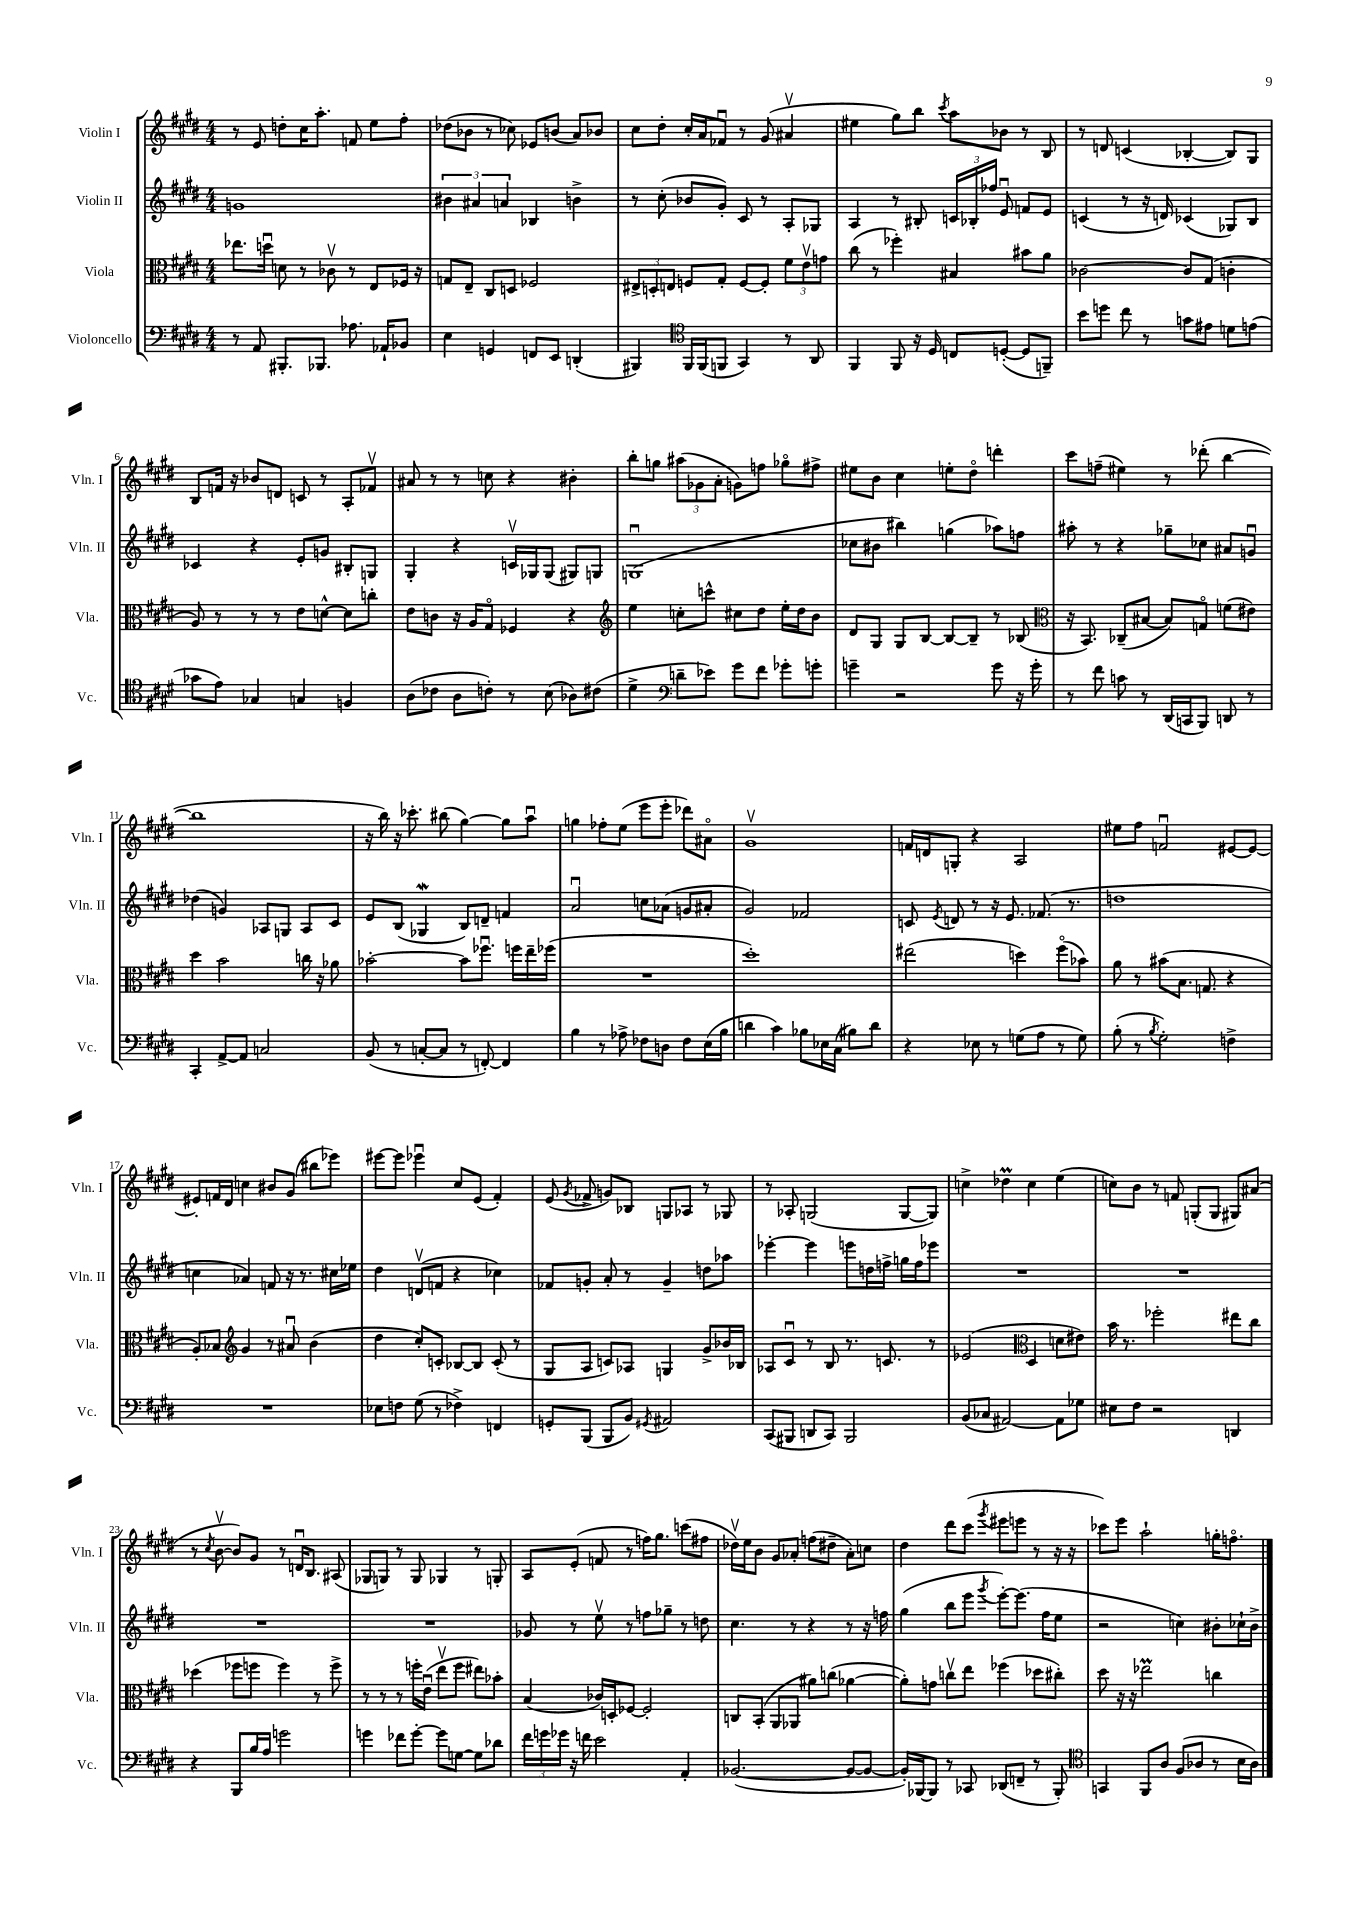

**kern	**kern	**kern	**kern
*staff4	*staff3	*staff2	*staff1
*clefF4	*clefC3	*clefG2	*clefG2
*k[f#c#g#d#]	*k[f#c#g#d#]	*k[f#c#g#d#]	*k[f#c#g#d#]
*M4/4	*M4/4	*M4/4	*M4/4
8r	8.ee-\L	1g	8r
8AA/	.	.	8e/
.	16ddu\Jk	.	.
8.BBB#'/L	8d\	.	8dd'\L
.	8r	.	16cc#\K
8.BBB-/J	.	.	8.aa'\J
.	8c-v\	.	.
8.A-\	8r	.	8f/
.	8E/L	.	8ee\L
16AA-`/LK	.	.	.
8BB-/J	16F-/Jk	.	8ff#'\J
.	16r	.	.
=	=	=	=
4E\	8G/L	6b#\	(8dd-\L
.	8E~/J	.	8b-\J
.	.	6a#/	.
4GG/	8C#/L	.	8r
.	.	6a/	.
.	8D/J	.	8cc-\)
8FF/L	2F-/	4B-/	8e-/L
8EE/J	.	.	(8b/J
(4DD'/	.	4b^\	8a/L)
.	.	.	8b-/J
=	=	=	=
4BBB#/)	12E#^/L	8r	8cc#\L
.	12D'/	.	.
.	.	(8cc#'\	8dd#'\J
.	12E/J	.	.
*clefC4	*	*	*
16FF#/LL	8F/L	8b-/L	16cc#'/LL
(16FF#/J	.	.	16a/J
8FF/J	8G#'/J	8g#'/J)	8f-u/J
4GG#/)	[8F/L	8c#/	8r
.	8F'/]J	8r	(8g#/
8r	12f#\L	8A'/L	4a#v/
.	12ev\	.	.
8AA/	.	8G-/J	.
.	12g\J	.	.
=	=	=	=
4FF#/	(8cc#\	4A/	4ee#\
.	8r	.	.
8FF#/	4ff-'\)	8r	8gg#\L)
16r	.	8B#'/	8bb\J
16D#/	.	.	.
.	.	.	8qccc#/
8C/L	4B#/	24c/LL	8aa\L
.	.	24B-'/	.
.	.	24ff-/JJ	.
([8D'/J	.	8eu/	8b-\J
8D/]L	8b#\L	8f/L	8r
8FF~/J)	8a\J	8e/J	8B/
=	=	=	=
8b\L	[2c-\	(4c/	8r
8dd\J	.	.	8d/
8cc#\	.	8r	(4c/
8r	.	16r	.
.	.	16d/)	.
8g\L	8c-/]L	(4c-/	[4B-'/
8e#\J	(8G#/J	.	.
8d\L	4c'\	8G-/L)	8B-/]L)
(8e\J	.	8B/J	8G#/J
=	=	=	=
8g-\L	8A/)	4c-/	8B/L
8e\J)	8r	.	16f/Jk
.	.	.	16r
4G-/	8r	4r	8b-/L
.	8r	.	8d/J
4G/	8e\L	8e'/L	8c/
.	[8d^^\J	8g/J	8r
4F/	8d\]L	8B#'/L	8A'/L
.	8cc'\J	8G/J	8f-v/J
=	=	=	=
(8A\L	8e\L	4G#'/	8a#/
8c-\J	8c\J	.	8r
8A\L	16r	4r	8r
.	16A/LK	.	.
8c'\J)	8G#o/J	.	8cc\
8r	4F-/	16cv/LL	4r
.	.	16G-/J	.
(8B\	.	(8G-/J	.
8A-\L)	4r	8G#/L)	4b#'\
(8c#\J	.	8G/J	.
=	=	=	=
*	*clefG2	*	*
4d#^\	4ee\	(1Gu	8bb'\L
.	.	.	8gg\J
*clefF4	*	*	*
8d~\L	8cc'\L	.	(12aa#\L
.	.	.	12g-\
8e-\J)	8ccc^^\J	.	.
.	.	.	12a'\J
8g#\L	8cc#\L	.	8g\L)
8f#\J	8dd#\J	.	8ff\J
8g-'\L	16ee'\LL	.	8gg-o\L
.	16dd#\J	.	.
8g'\J	8b\J	.	8ff#^\J
=	=	=	=
4g~\	8d#/L	8cc-\L	8ee#\L
.	8G#/J	8b#\J	8b\J
2r	8G#/L	4bb#\)	4cc#\
.	[8B/J	.	.
.	8B/_L	(4gg\	8ee'\L
.	8B~/]J	.	8dd#o\J
8g\	8r	8aa-\L)	4ddd'\
16r	(8B-/	8ff\J	.
16g'\	.	.	.
=	=	=	=
*	*clefC3	*	*
8r	16r	8aa#'\	8ccc#\L
.	8.BB/)	.	.
8f#\	.	8r	(8ff~\J
8c\	(8C-~/L	4r	4ee#\)
8r	[8B#/J	.	.
(16DD#/LL	8B#/]L)	8gg-~\L	8r
16CC/J	.	.	.
8BBB/J)	8Go/J	8cc-\J	(8ddd-'\
8DD/	(8f\L	8a#/L	[4bb\
8r	8e#\J)	8gu/J	.
=	=	=	=
4CC#'/	4dd#\	(4dd-\	1bb]
[8AA^/L	2b\	4g/)	.
8AA/]J	.	.	.
2C/	.	8A-/L	.
.	.	8G/J	.
.	16cc\	8A-/L	.
.	16r	.	.
.	8a-\	8c#/J	.
=	=	=	=
(8BB/	[2b-'\	8e/L	16r
.	.	.	16bb\)
8r	.	(8B/J	16r
.	.	.	8.ccc-'\
[8C'/L	.	4G-/	.
8C/]J	.	.	(8bb#\
8r	8b-\]L	8B/L)	[4gg#\)
[8FF'/)	8.ff-u\J	8d~/J	.
4FF/]	.	4f/	8gg#\]L
.	16ff\LL	.	.
.	16ee~\	.	8aau\J
.	(16ff-\JJ	.	.
=	=	=	=
4B\	1r	2au/	4gg\
8r	.	.	8ff-'\L
8A-^\	.	.	(8ee\J
8F-\L	.	8cc\L	8eee\L
8D\J	.	(8a-\J	8eee'\J
8F-\L	.	8g/L	8ddd-\L)
(16E\L	.	8a#'/J	8a#o\J
16B\JJ	.	.	.
=	=	=	=
4d\	1dd#')	2g#/)	1g#v
4c#\)	.	.	.
8B-\L	.	2f-/	.
16E-\L	.	.	.
(16C#\JJ	.	.	.
8B#\L)	.	.	.
8d\J	.	.	.
=	=	=	=
4r	(2ee#\	8c/	16f/LL
.	.	.	16d/J
.	.	8qe/	.
.	.	8d/	8G'/J
8E-\	.	8r	4r
8r	.	16r	.
.	.	8.e/	.
(8G\L	4dd\)	.	2A/
8A\J	.	(8.f-/	.
8r	(8ff#o\L	.	.
.	.	8.r	.
8G\)	8b-\J)	.	.
=	=	=	=
(8B'\	8a\	1dd	8ee#\L
8r	8r	.	8ff#\J
8qB/	.	.	.
2G#'\)	(8b#\L	.	2fu/
.	8.B\J	.	.
.	8.G/	.	.
4F^\	4r	.	[8e#/L
.	.	.	8e#/_J
=	=	=	=
1r	8A'/L)	4cc\	8e#'/]L
.	8B-/J	.	16f/L
.	.	.	16d#/JJ
*	*clefG2	*	*
.	4g#/	4a-/)	4cc\
.	8r	8f/	8b#/L
.	8a#u/	16r	(8g#/J
.	.	8.r	.
.	(4b\	.	8bb#\L
.	.	16cc#\LL	8eee-\J)
.	.	16ee-\JJ	.
=	=	=	=
8E-\L	4dd#\	4dd#\	[8eee#\L
8F\J	.	.	8eee#\]J
(8G#\	8cc#'/L)	(8dv/L	4eee-u\
8r	8c'/J	8f/J	.
4F-^\)	[8B-/L	4r	8cc#/L
.	8B-/]J	.	(8e/J
4FF/	(8c'/	4cc-\)	4f#'/)
.	8r	.	.
=	=	=	=
8GG'/L	8G#/L	8f-/L	(8e/
.	.	.	8qg#/
(8BBB/J	8A/J	8g'/J	8f-^/
8BBB/L	8c/L)	8a'/	8g/L)
8BB/J)	8A-/J	8r	8B-/J
8qGG#/	.	.	.
2AA#/	4G/	4g~/	8G/L
.	.	.	8A-/J
.	8g#^/L	8dd\L	8r
.	16b-/L	8aa-\J	8G-/
.	16B-/JJ	.	.
=	=	=	=
(8CC#/L	8A-/L	[4eee-'\	8r
8BBB#/J	8c#u/J	.	8A-'/
8DD/L	8r	4eee-\]	(2G/
8CC#/J)	8B/	.	.
2BBB#/	8.r	8eee\L	.
.	.	16dd\L	.
.	8.c/	16ff^\JJ	.
.	.	16gg\LL	[8G/L
.	.	16ff\J	.
.	8r	8eee-\J	8G/]J)
=	=	=	=
(8BB/L	(2e-/	1r	4cc^\
8C-/J	.	.	.
[2AA#/)	.	.	4dd-\
*	*clefC3	*	*
.	4D#/	.	4cc\
8AA#\]L	8d\L	.	(4ee\
8G-\J	8e#\J)	.	.
=	=	=	=
8E#\L	16b\	1r	8cc\L)
.	8.r	.	.
8F#\J	.	.	8b\J
2r	2ff-'\	.	8r
.	.	.	8f/
.	.	.	(8G'/L
.	.	.	8G/J
4DD/	8ee#\L	.	8G#/L)
.	8cc#\J	.	(8a#/J
=	=	=	=
4r	(4dd-\	1r	8r
.	.	.	8qcc#/
.	.	.	[8bv\
8BBB/L	8ff-\L	.	8b/]L)
16B/L	8ff\J	.	8g#/J
16A/JJ	.	.	.
2g\	4ff\)	.	8r
.	.	.	16du/LK
.	.	.	8.B/J
.	8r	.	.
.	8ff^\	.	(8A#/
=	=	=	=
4g\	8r	1r	8G-/L
.	8r	.	8G/J)
8f-\L	8r	.	8r
[8g'\J	16ff'\LL	.	8G/
.	(16eu\JJ	.	.
8g\]L	8eev\L	.	4G-/
[8G\J	8ff\J	.	.
8G\]L	8ee#\L)	.	8r
8d-\J	8b-'\J	.	8G'/
=	=	=	=
24f#\LL	(4B/	8g-/	8A/L
24g\	.	.	.
24g-\JJ	.	.	.
16r	.	8r	(8e'/J
16f\	.	.	.
2e\	16c-/LL)	8eev\	8f/
.	16D'/J	.	.
.	[8F-/J	8r	8r
.	2F-'/]	8ff\L	16ff\LK)
.	.	.	8.gg#\J
.	.	8gg-~\J	.
4AA'/	.	8r	(8ccc\L
.	.	8dd\	8ff#\J
=	=	=	=
([2.BB-/	8C/L	4.cc#\	16dd-v\LL)
.	.	.	16ee\J
.	(8BB'/J	.	8b\J
.	8AA/L	.	8g#/L
.	8AA-/J	8r	8a-'/J
.	8a#\L)	4r	(8ff\L
.	(8cc\J	.	8dd#~\J
8BB-/_L	[4a-\	8r	8a-'\L)
8BB-/_J	.	16r	8cc\J
.	.	16ff\	.
=	=	=	=
16BB-'/]LL)	8a-'\]L)	(4gg#\	4dd#\
[16BBB-/J	.	.	.
8BBB-/]J	8g\J	.	.
8r	8ccv\L	8bb\L	8ddd#\L
8CC-/	8ee\J	8eee\J	(8ccc#\J
.	.	8qggg#/	8qggg#/
(8DD-/L	(4ff-\	[8eee'\L)	8eee#\L
8FF~/J	.	(8.eee\]J	8eee\J
8r	8dd-\L	.	8r
.	.	16ff#\LK	.
8BBB-'/)	8cc#'\J)	8ee\J	16r
.	.	.	16r
=	=	=	=
*clefC4	*	*	*
4GG/	8dd#\	2r	8ccc-\L)
.	16r	.	8eee\J
.	16r	.	.
8FF#/L	2ee-\	.	2aa`\
8A/J	.	.	.
(8F#/L	.	4cc\)	.
8A-/J	.	.	.
8r	4cc\	8b#'\L	16gg'\LK
.	.	.	8.ffo\J
16B\LL	.	16cc-`\L	.
16A-\JJ)	.	16b#^\JJ	.
==	==	==	==
*-	*-	*-	*-
